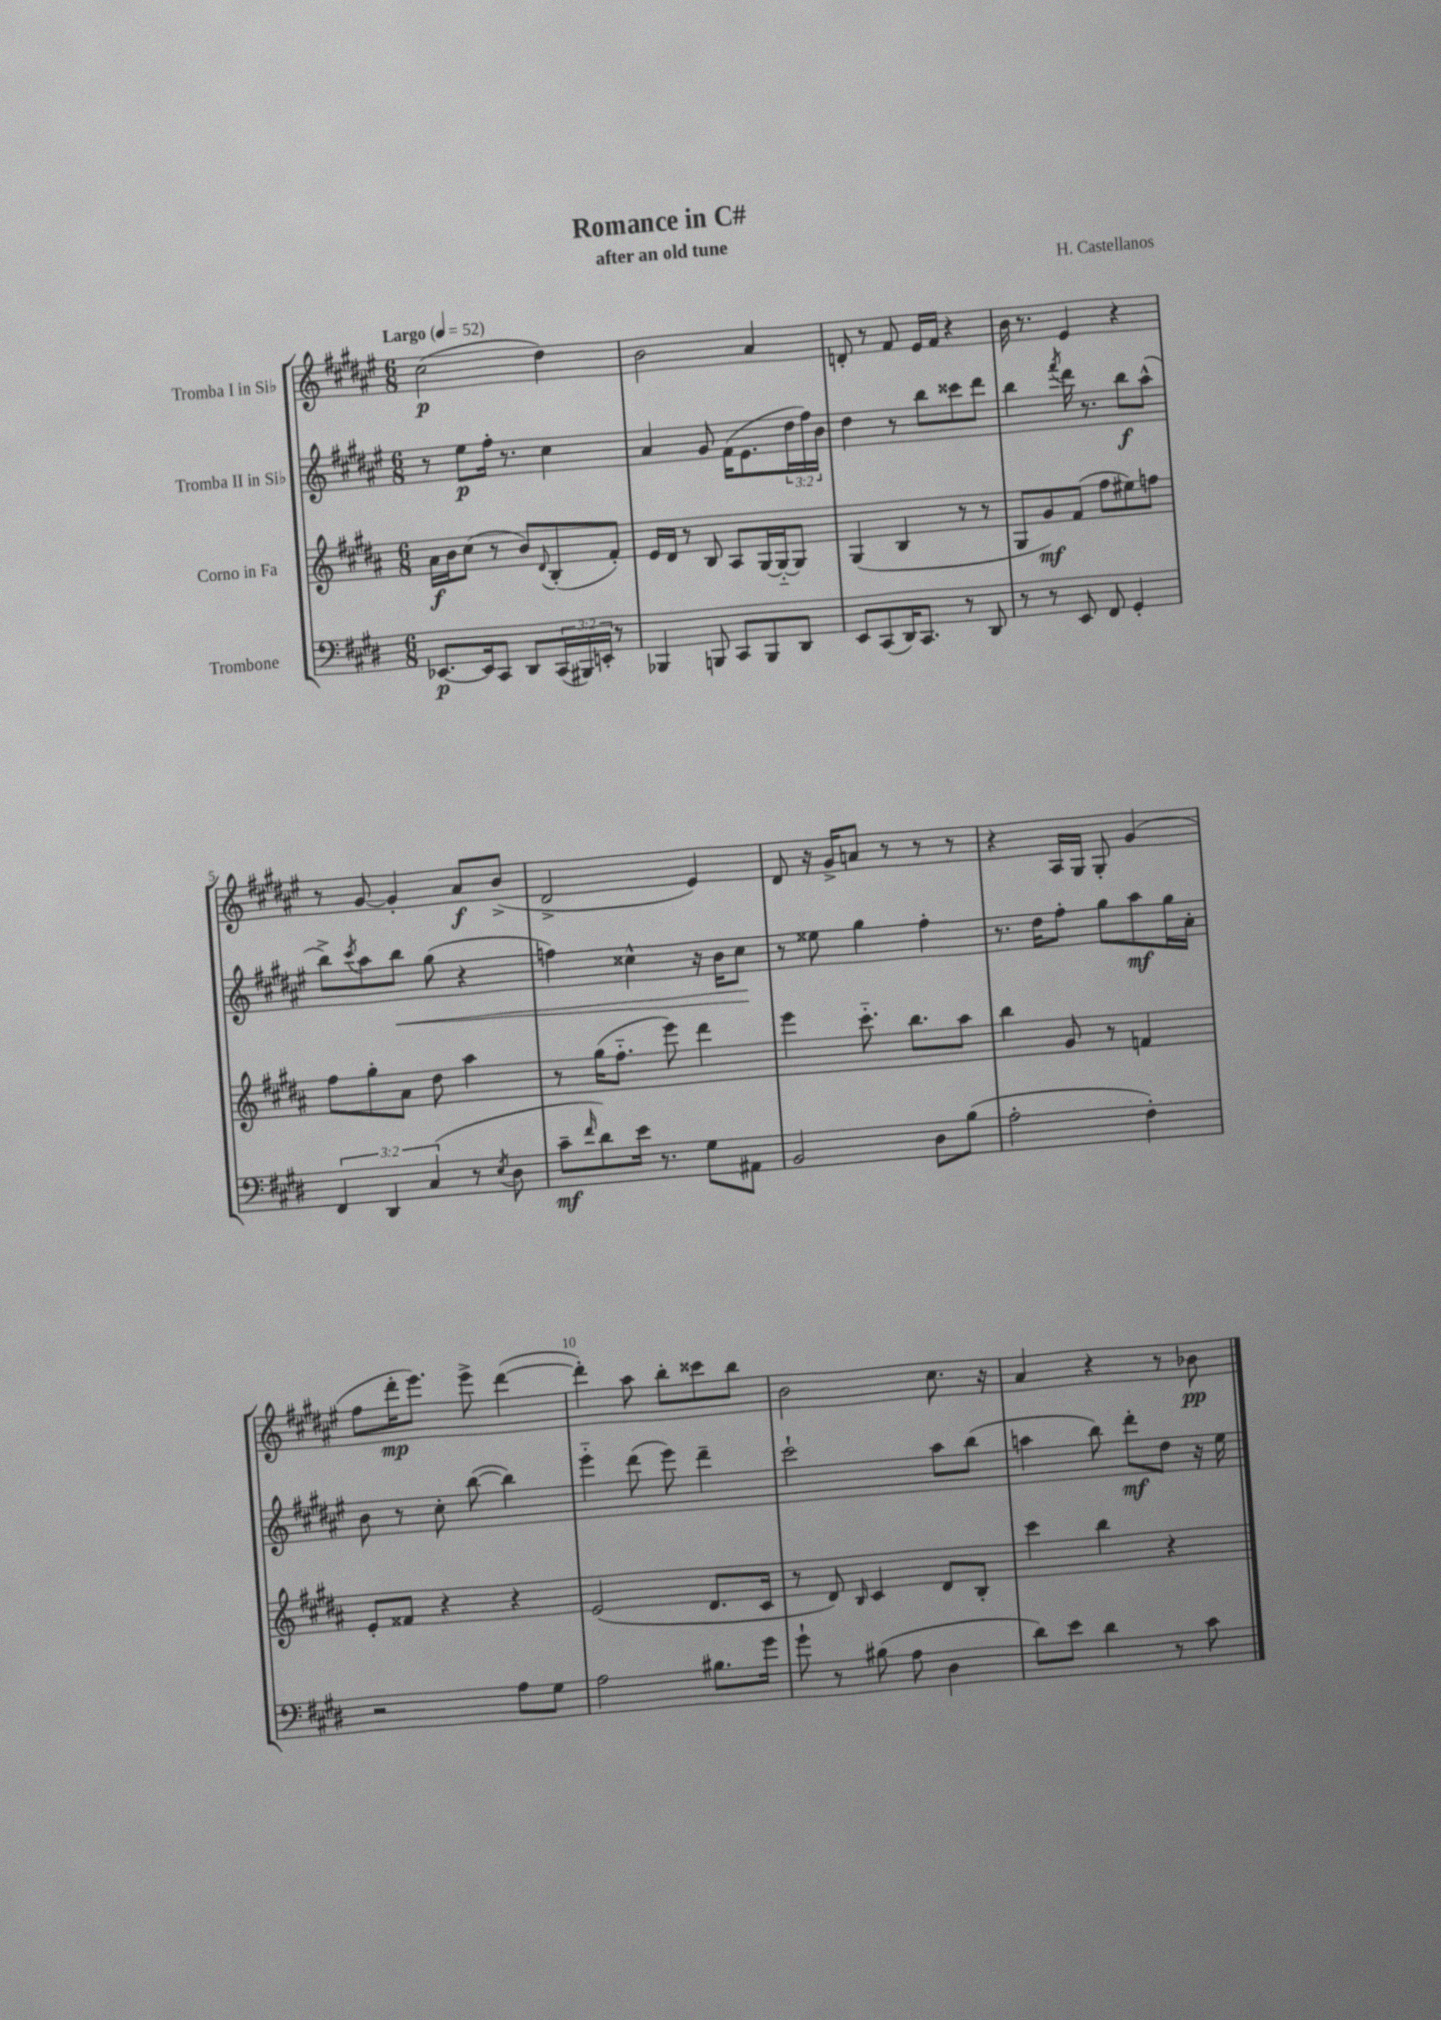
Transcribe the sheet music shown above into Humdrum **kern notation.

**kern	**kern	**kern	**kern
*staff4	*staff3	*staff2	*staff1
*clefF4	*clefG2	*clefG2	*clefG2
*k[f#c#g#d#]	*k[f#c#g#d#a#]	*k[f#c#g#d#a#e#]	*k[f#c#g#d#a#e#]
*M6/8	*M6/8	*M6/8	*M6/8
*MM52	*MM52	*MM52	*MM52
[8.EE-	16a#	8r	(2cc#
.	16b	.	.
.	(8cc#	8ee#	.
16EE-]	.	.	.
8CC#	8r	16ff#'	.
.	.	8.r	.
8DD#	8b)	.	.
.	8qqd#	.	.
(24CC#	(8B'	4cc#	4dd#)
24BBB#)	.	.	.
24EE'	.	.	.
8r	8f#')	.	.
=	=	=	=
4BBB-	16e	4a#	2b
.	16d#	.	.
.	8r	.	.
8BBB	8B	8g#	.
8CC#	8A#	(16f#	.
.	.	8.e#	.
8BBB	[16G#	.	4a#
.	16G#'~_	.	.
8DD#	8G#]	24dd#	.
.	.	24ff#)	.
.	.	24b	.
=	=	=	=
8EE	(4G#	4dd#	8d'
(8CC#	.	.	8r
16DD#)	4B	8r	8f#
8.CC#	.	.	.
.	.	8bb	16e#
.	.	.	16f#
8r	8r	8ccc##	4r
8DD#	8r	8ddd#	.
=	=	=	=
8r	8G#	4bb	16b
.	.	.	8.r
8r	8g#)	.	.
.	.	8qfff#	.
8EE	(8f#	16ddd#	4e#
.	.	8.r	.
8FF#	8ff#	.	.
4GG#'	8ee#)	8bb	4r
.	8ff	(8aa#^^	.
=	=	=	=
6FF#	8ff#	8bb^)	8r
.	.	8qccc#	.
.	8gg#'	8aa#	[8g#
6DD#	.	.	.
.	8a#	8bb	4g#']
(6C#	.	.	.
.	8dd#	(8gg#	.
8r	4aa#	4r	8a#
8qE	.	.	.
8D#	.	.	(8b^
=	=	=	=
8c#~	8r	4ff)	2d#^
16qqf#	.	.	.
8d#)	(16gg#	.	.
.	8.ff#'~	.	.
16e	.	4cc##^^	.
8.r	.	.	.
.	8eee)	.	.
8G#	4ddd#	16r	4e#)
.	.	16b	.
8AA#	.	8cc##	.
=	=	=	=
2BB	4eee	8r	8d#
.	.	8ee##	16r
.	.	.	16g#^
.	8.ccc#'~	4gg#	8a
.	.	.	8r
.	8.bb	.	.
8D#	.	4ff#'	8r
(8B	8aa#	.	8r
=	=	=	=
2A'	4bb	8.r	4r
.	.	16dd#	.
.	8g#	8ff#'	16A#
.	.	.	16G#
.	8r	8gg#	8G#'
4F#')	4f	8aa#	(4g#
.	.	16gg#	.
.	.	16a#'	.
=	=	=	=
2r	8e'	8b	8ff#
.	8f##	8r	16ddd#'
.	.	.	8.eee#)
.	4r	8cc#'	.
.	.	([8bb	8eee#^
8A	4r	4bb])	([4ddd#
8G#	.	.	.
=	=	=	=
2A	(2e	4eee#'~	4ddd#'])
.	.	(8ddd#	8aa#
.	.	8eee#)	8bb'
8.B#	8.d#	4ddd#~	8ccc##
.	.	.	8bb
16g#	16c#	.	.
=	=	=	=
8g#`	8r	2ccc#`	2b
8r	8d#)	.	.
.	16qqB	.	.
(8B#	4c#	.	.
8A	.	.	.
4D#	8d#	8aa#	8.cc#
.	8B'	(8bb	.
.	.	.	16r
=	=	=	=
8d#)	4ccc#	4aa	4a#
8e	.	.	.
4d#	4bb	8bb)	4r
.	.	8ddd#'	.
8r	4r	8dd#	8r
8c#	.	16r	8b-
.	.	16ee#	.
==	==	==	==
*-	*-	*-	*-
